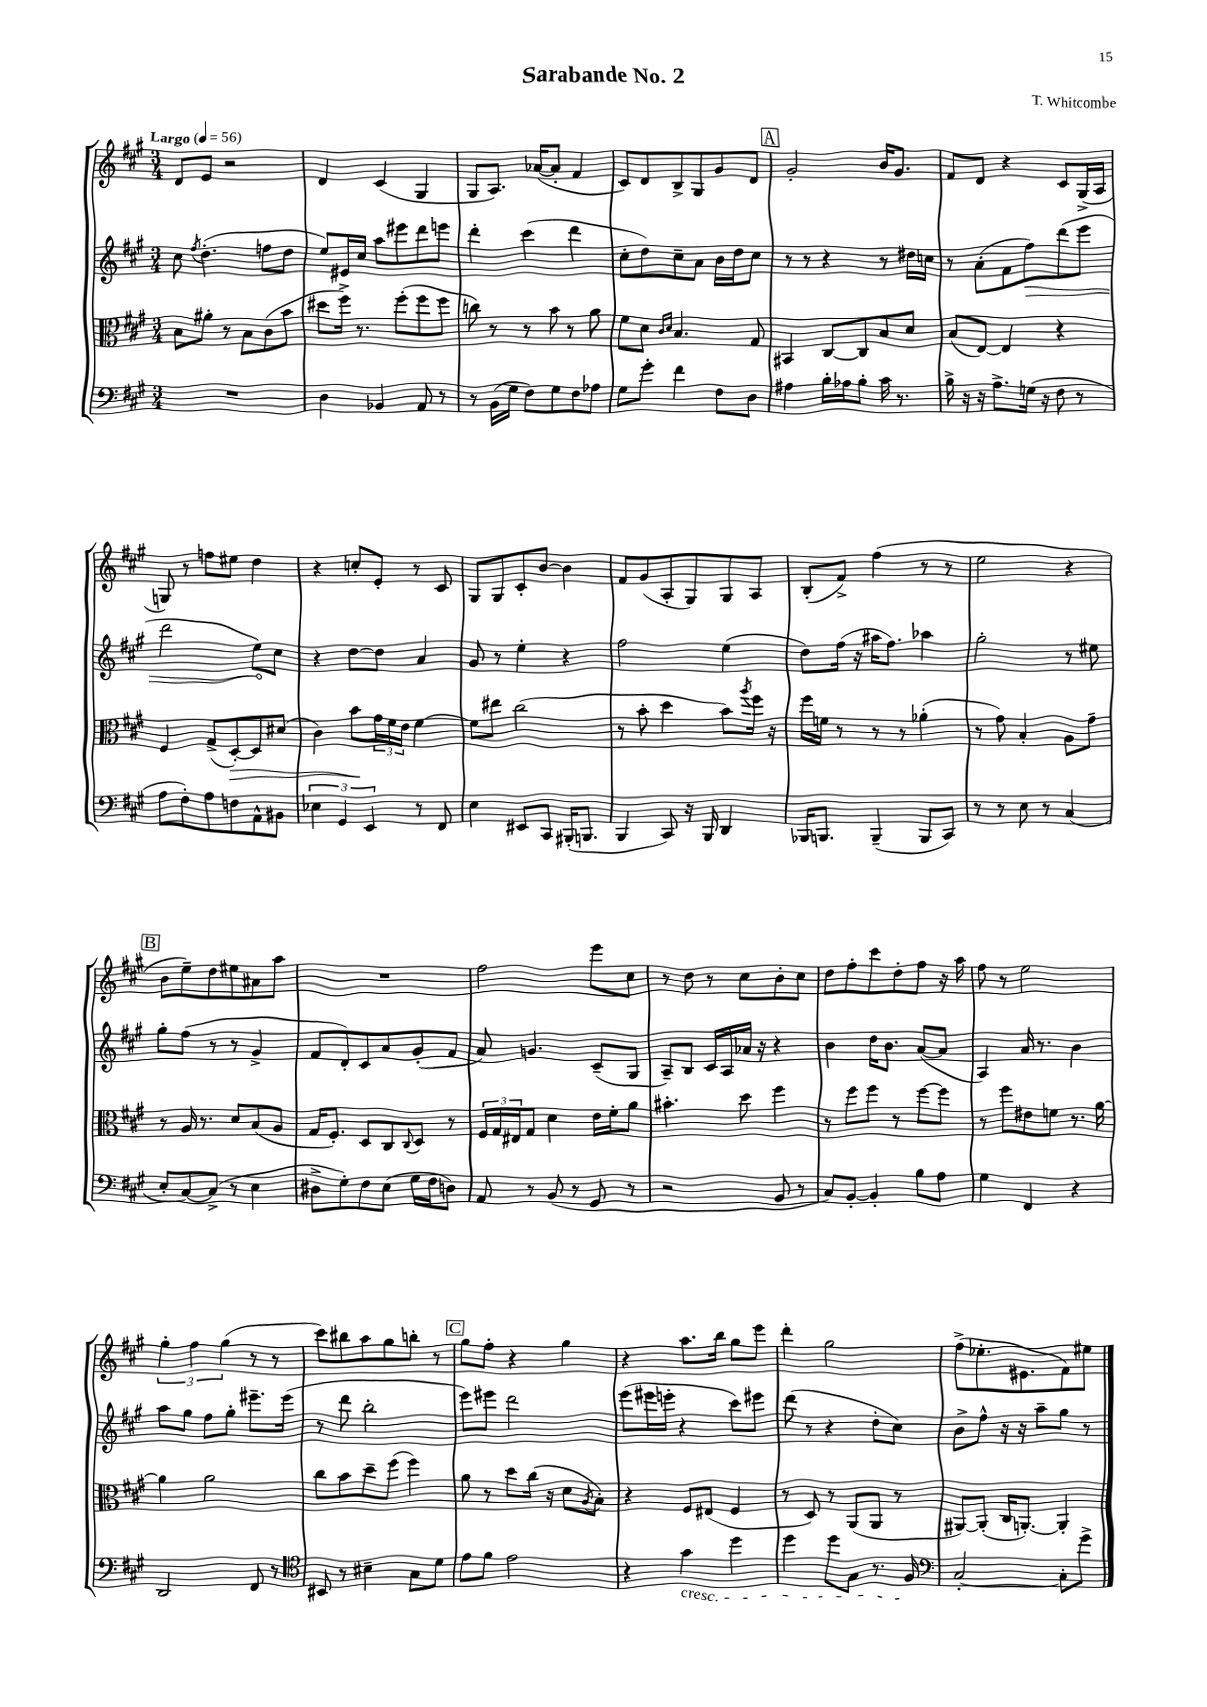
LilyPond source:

\header { title = "Sarabande No. 2" composer = "T. Whitcombe" }
<<
\new StaffGroup <<
\new Staff = "s0" {
    \clef treble \key a \major \numericTimeSignature \time 3/4 \tempo "Largo" 4 = 56
    d'8 e'8 r2 |
    d'4 cis'4( gis4 |
    gis8 a8.) aes'16~( aes'8-. fis'4 |
    cis'8) d'8 b8-> gis8 gis'8 d'8 |
    \mark \markup { \box "A" } gis'2-. b'16 gis'8. |
    fis'8 d'8 r4 cis'8 gis16->( a16 |
    g8) r8 f''8 eis''8 d''4 |
    r4 c''8-. e'8-. r8 cis'8 |
    gis8 gis8 cis'8-. b'8~ b'4 |
    fis'8 gis'8( a8-. gis8) gis8 a8 |
    b8-.( fis'8->) fis''4( r8 r8 |
    e''2 r4 |
    \mark \markup { \box "B" } b'8 e''8--) d''8 eis''8 ais'8 a''8 |
    R2. |
    fis''2 e'''8 cis''8 |
    r8 d''8 r8 cis''8 b'8-. cis''8 |
    d''8 fis''8-. cis'''8 d''8-. fis''8 r16 a''16 |
    fis''8 r8 e''2 |
    \tuplet 3/2 { gis''4-. fis''4 gis''4( } r8 r8 |
    cis'''8) bis''8 a''8 gis''8 b''8-. r8 |
    \mark \markup { \box "C" } gis''8 fis''8-. r4 gis''4 |
    r4 a''8. b''16 gis''8 e'''8 |
    d'''4-. gis''2 |
    fis''8->( ees''8.-. eis'8. fis'8) eis''8 \bar "|." |
}
\new Staff = "s1" {
    \clef treble \key a \major \numericTimeSignature \time 3/4
    cis''8 \acciaccatura { fis''8 } d''4.-.( f''8 d''8 |
    e''8) eis'16 cis''16 a''8 eis'''8 d'''8 e'''8 |
    d'''4-. cis'''4( d'''4 |
    cis''8-. d''8) cis''8-- a'8 b'16 d''16 cis''8 |
    \mark \markup { \box "A" } r8 r8 r4 r8 dis''16 c''16 |
    r8 a'8-.( fis'8 \once \override Hairpin.circled-tip = ##t fis''8\>) d'''8( e'''8 |
    d'''2 e''8\!) cis''8 |
    r4 d''8~ d''8 a'4 |
    gis'8 r8 e''4-. r4 |
    fis''2 e''4( |
    d''8) fis''16( r16 ais''16 fis''8.) aes''4 |
    gis''2-. r8 eis''8 |
    \mark \markup { \box "B" } gis''8-. fis''8( r8 r8 gis'4-> |
    fis'8 d'8-.) cis'8 a'8 gis'8-.( fis'8 |
    a'8) g'4. cis'8--( gis8 |
    a8--) b8 cis'16 a16 aes'16 r16 r4 |
    b'4 d''16 b'8. a'8~( a'8 |
    a4) a'16 r8. b'4 |
    a''8 gis''8 fis''8 gis''8-. eis'''8.-- eis'''16( |
    r8 d'''8 b''2-. |
    \mark \markup { \box "C" } e'''8) eis'''8 d'''2 |
    e'''8( eis'''16 e'''16-. r4 cis'''8) eis'''8 |
    d'''8( r8 r4 d''8-. cis''8) |
    b'8-> fis''8-^ r16 r16 a''8-- gis''8 r8 \bar "|." |
}
\new Staff = "s2" {
    \clef alto \key a \major \numericTimeSignature \time 3/4
    b8 ais'8-. r8 b8 cis'8( b'8 |
    dis''8 fis''16->) r8. fis''8-.( fis''8 fis''8 |
    c''8) r8 r8 b'8 r8 a'8 |
    fis'8 d'8 \grace { cis'16 d'16 } b4. gis8 |
    \mark \markup { \box "A" } bis,4 cis8~ cis8 b8 d'8 |
    b8( e8~) e4 r4 |
    fis4 gis8->( d8~-.\>) d8 dis'8( |
    cis'4) b'8\! \tuplet 3/2 { gis'16 fis'16 e'16 } fis'4~ |
    fis'8 eis''8 cis''2( |
    r8 b'8-. d''4 b'8) \acciaccatura { a''8 } fis''16 r16 |
    fis''16 f'16 r8 r8 r8 aes'4-.( |
    r8 gis'8) b4-. a8 gis'8-- |
    \mark \markup { \box "B" } r8 a16 r8. d'8 b8( a8 |
    gis16 fis8.-.) d8 cis8 \appoggiatura { cis8 } d8 r8 |
    \tuplet 3/2 { fis16 gis16 eis16 } gis8 d'4 e'16 fis'16-. a'8 |
    bis'4.-. d''8 fis''4 |
    r8 fis''8 fis''8 r8 fis''8~ fis''8 |
    r8 fis''8 eis'8 f'8 r8. a'16~ |
    a'4 a'2 |
    cis''8 b'8 d''8-- fis''8( fis''4) |
    \mark \markup { \box "C" } a'8 r8 d''8 cis''16( r16 d'8 \acciaccatura { a8 } b8-.) |
    r4 fis8 eis8( fis4 |
    r8 d8) r8 a,8( a,8 r8 |
    ais,8~) ais,8-.( cis16 a,8.~-.) a,4-. \bar "|." |
}
\new Staff = "s3" {
    \clef bass \key a \major \numericTimeSignature \time 3/4
    R2. |
    d4 bes,4 a,8 r8 |
    r8 b,16( gis16 fis8) gis8 fis8 aes8 |
    gis8 gis'8-. fis'4 fis8 d8 |
    \mark \markup { \box "A" } ais4 b16-. aes16 b8-. cis'16 r8. |
    b16-> r16 r16 a8.-> g16( r16 fis8 r8 |
    a8 fis8-.) a8 f8 a,8-^ bis,8 |
    \tuplet 3/2 { ees4 gis,4 e,4 } r8 fis,8 |
    e4 eis,8 cis,8 bis,,16-.( b,,8. |
    b,,4 cis,8) r16 b,,16 d,4 |
    bes,,16 b,,8. b,,4--( b,,8 cis,8) |
    r8 r8 e8 r8 cis4( |
    \mark \markup { \box "B" } e8-. cis8~) cis8->( r8 e4 |
    dis8-> gis8-.) fis8 e8( gis16 fis16 d8) |
    a,8 r8 b,8( r8 gis,8 r8 |
    r2 b,8 r8 |
    cis8) b,8~-. b,4-. b8 a8 |
    gis4 fis,4 r4 |
    d,2 fis,8 r8 |
    \clef tenor bis,8 r8 bis4-- gis8 d'8 |
    \mark \markup { \box "C" } e'8 fis'8 e'2 |
    r4 gis'4\cresc d''4 |
    d''4 d''8 gis8 r8. fis16\! |
    \clef bass cis2~-. cis8-. gis'8-> \bar "|." |
}
>>
>>
\layout { \context { \Score \remove "Bar_number_engraver" } }
